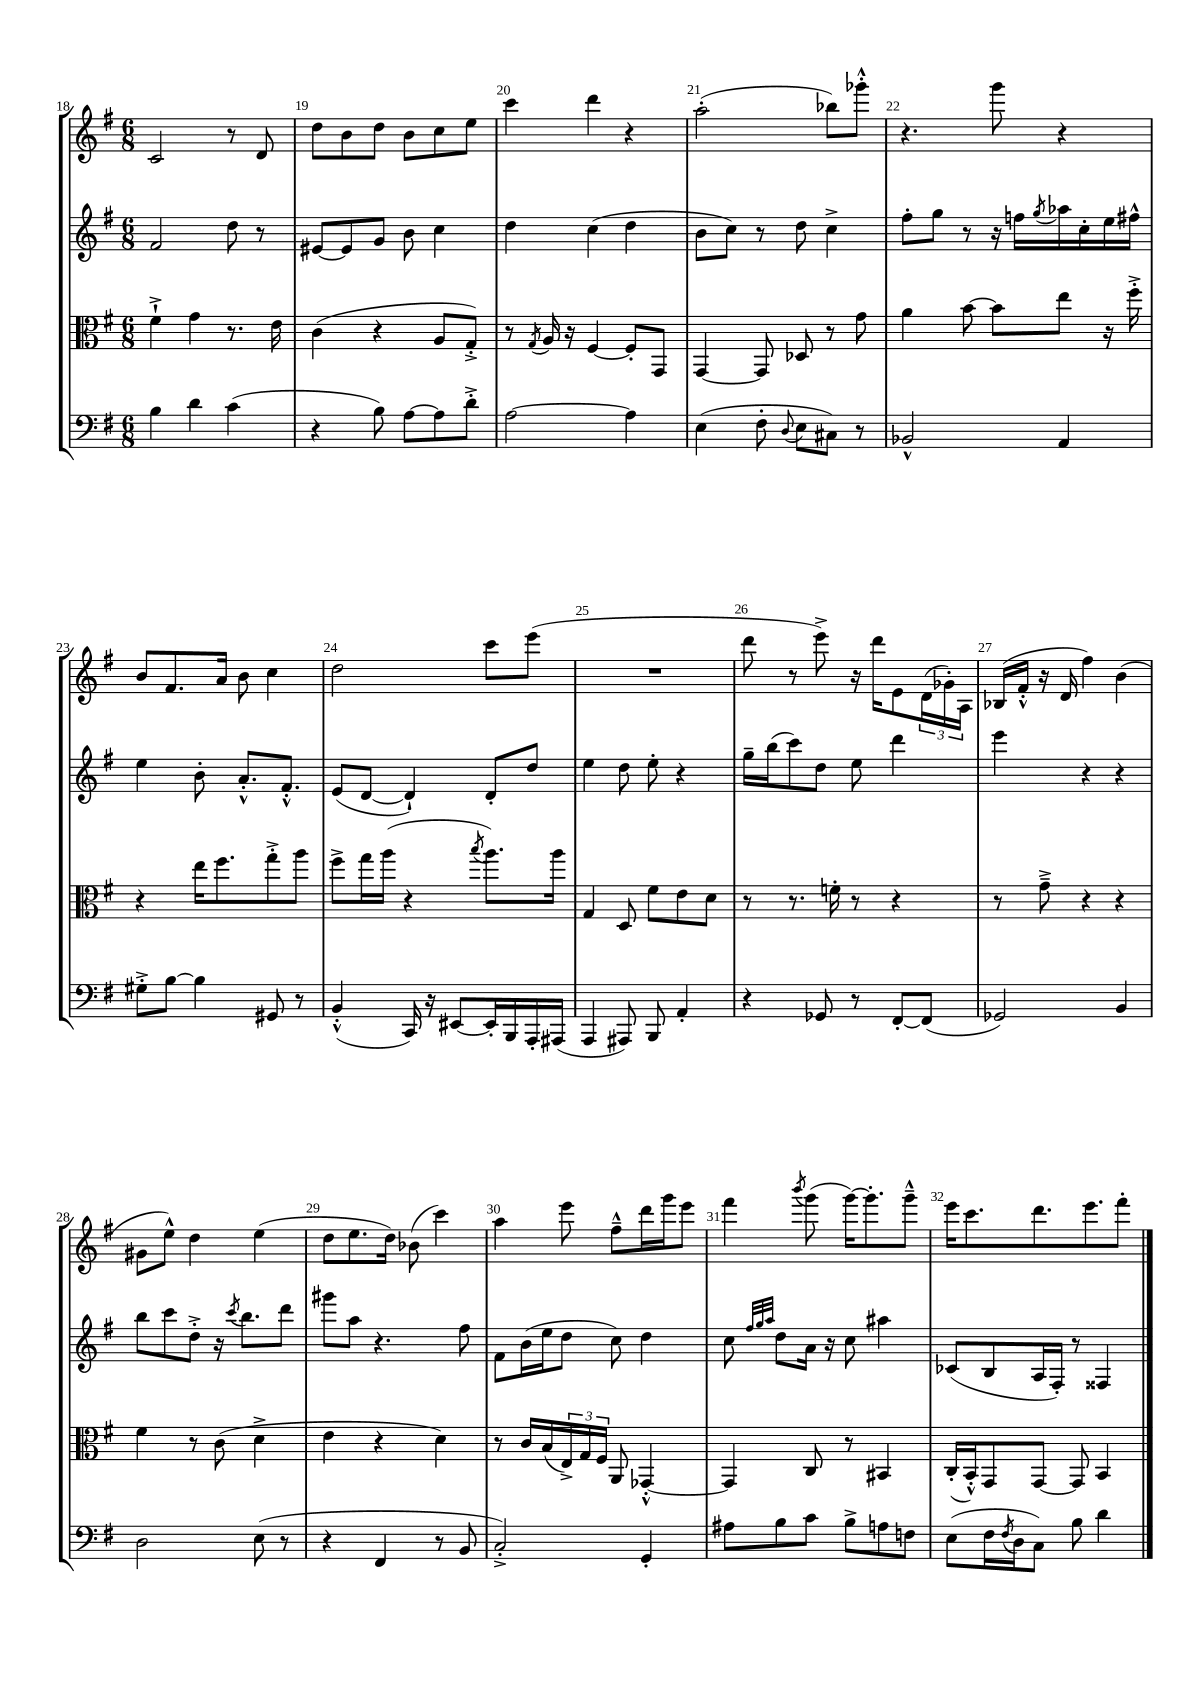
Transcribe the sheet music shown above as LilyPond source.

<<
\new StaffGroup <<
\new Staff = "s0" {
    \clef treble \key g \major \numericTimeSignature \time 6/8
    c'2 r8 d'8 |
    d''8 b'8 d''8 b'8 c''8 e''8 |
    c'''4 d'''4 r4 |
    a''2-.( bes''8) ges'''8-.-^ |
    r4. g'''8 r4 |
    b'8 fis'8. a'16 b'8 c''4 |
    d''2 c'''8 e'''8( |
    R2. |
    d'''8 r8 e'''8->) r16 d'''16 e'8 \tuplet 3/2 { d'16( ges'16-.) a16 } |
    bes16( fis'16-.-^ r16 d'16 fis''4) b'4( |
    gis'8 e''8-^) d''4 e''4( |
    d''8 e''8. d''16) bes'8( c'''4) |
    a''4 e'''8 fis''8---^ d'''16 g'''16 e'''8 |
    fis'''4 \acciaccatura { b'''8 } g'''8( g'''16~) g'''8.-. g'''8---^ |
    e'''16 c'''8. d'''8. e'''8. fis'''8-. \bar "|." |
}
\new Staff = "s1" {
    \clef treble \key g \major \numericTimeSignature \time 6/8
    fis'2 d''8 r8 |
    eis'8~ eis'8 g'8 b'8 c''4 |
    d''4 c''4( d''4 |
    b'8 c''8) r8 d''8 c''4-> |
    fis''8-. g''8 r8 r16 f''16 \acciaccatura { g''8 } aes''16 c''16-. e''16 fis''16-^ |
    e''4 b'8-. a'8.-.-^ fis'8.-.-^ |
    e'8( d'8~ d'4-!) d'8-. d''8 |
    e''4 d''8 e''8-. r4 |
    g''16-- b''16( c'''8) d''8 e''8 d'''4 |
    e'''4 r4 r4 |
    b''8 c'''8 d''8-.-> r16 \acciaccatura { c'''8 } b''8. d'''8 |
    gis'''8 a''8 r4. fis''8 |
    fis'8 b'16( e''16 d''8 c''8) d''4 |
    c''8 \grace { fis''32 g''32 a''32 } d''8 a'16 r16 c''8 ais''4 |
    ces'8( b8 a16 fis16-.) r8 fisis4 \bar "|." |
}
\new Staff = "s2" {
    \clef alto \key g \major \numericTimeSignature \time 6/8
    fis'4-!-> g'4 r8. e'16 |
    c'4( r4 a8 g8-.->) |
    r8 \acciaccatura { g8 } a16 r16 fis4~ fis8-. g,8 |
    g,4~ g,8 des8 r8 g'8 |
    a'4 b'8~ b'8 e''8 r16 fis''16-.-> |
    r4 e''16 fis''8. g''8-.-> a''8 |
    fis''8-> g''16 a''16( r4 \acciaccatura { b''8 } a''8.) a''16 |
    g4 d8 fis'8 e'8 d'8 |
    r8 r8. f'16-. r8 r4 |
    r8 g'8---> r4 r4 |
    fis'4 r8 c'8( d'4-> |
    e'4 r4 d'4) |
    r8 c'16 b16( \tuplet 3/2 { e16->) g16 fis16 } a,8 ges,4~-.-^ |
    ges,4 c8 r8 bis,4 |
    c16-.( b,16-.-^) g,8 g,8~ g,8 b,4 \bar "|." |
}
\new Staff = "s3" {
    \clef bass \key g \major \numericTimeSignature \time 6/8
    b4 d'4 c'4( |
    r4 b8) a8~ a8 d'8-.-> |
    a2~ a4 |
    e4( fis8-. \appoggiatura { d8 } e8 cis8) r8 |
    bes,2-^ a,4 |
    gis8-.-> b8~ b4 gis,8 r8 |
    b,4-.-^( c,16) r16 eis,8~ eis,16-. b,,16 a,,16-. ais,,16( |
    a,,4 ais,,8) b,,8 a,4-. |
    r4 ges,8 r8 fis,8~-. fis,8( |
    ges,2) b,4 |
    d2 e8( r8 |
    r4 fis,4 r8 b,8 |
    c2-.->) g,4-. |
    ais8 b8 c'8 b8-> a8 f8 |
    e8( fis16 \acciaccatura { fis8 } d16 c8) b8 d'4 \bar "|." |
}
>>
>>
\layout { \context { \Score currentBarNumber = #18 \override BarNumber.break-visibility = ##(#f #t #t) barNumberVisibility = #all-bar-numbers-visible } }
